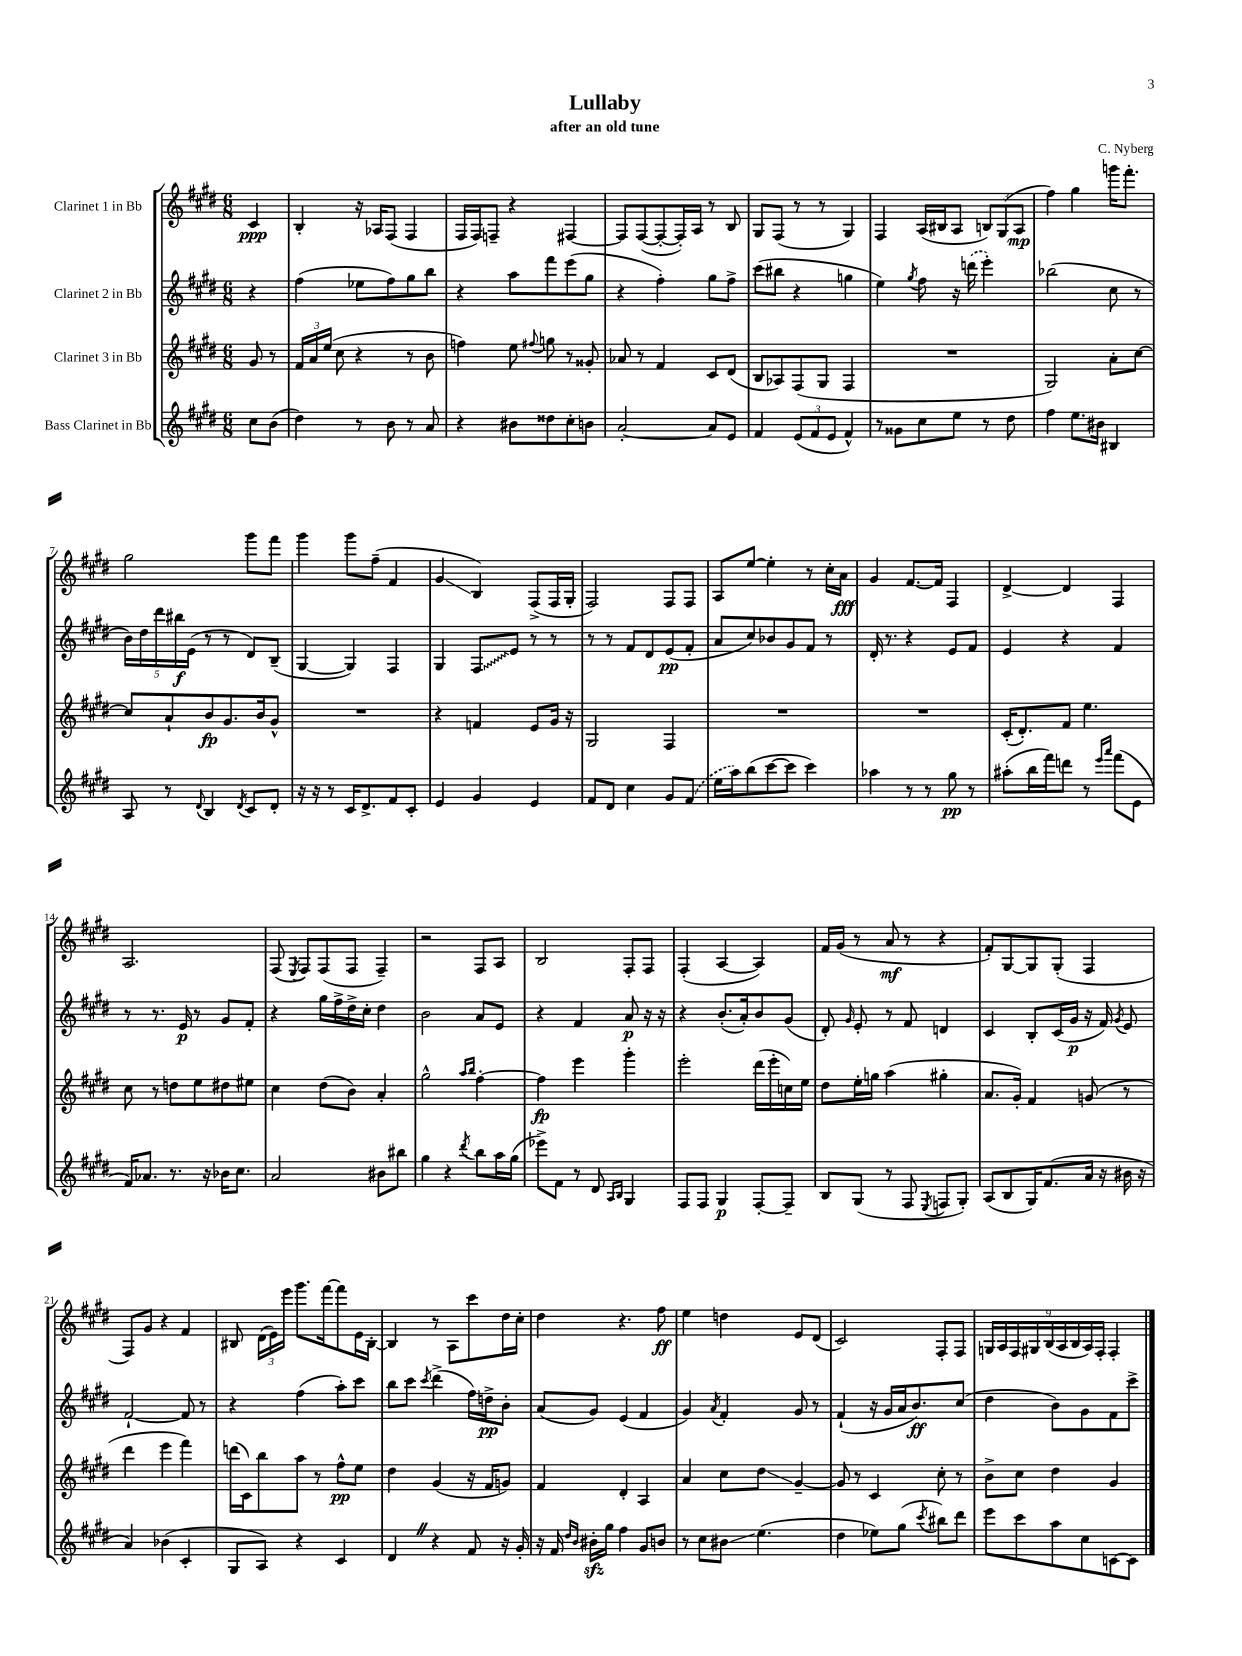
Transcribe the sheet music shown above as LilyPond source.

\header { title = "Lullaby" composer = "C. Nyberg" subtitle = "after an old tune" }
<<
\new StaffGroup <<
\new Staff = "s0" \with { instrumentName = "Clarinet 1 in Bb" } {
    \clef treble \key e \major \numericTimeSignature \time 6/8 \partial 4
    \autoBeamOff cis'4\ppp |
    b4-. r16 aes16[ fis8]( fis4 |
    fis16[ fis16) f8]-- r4 fis4~ |
    fis8[ fis8~( fis8~-. fis16-.) a16] r8 b8 |
    gis8[ fis8]( r8 r8 gis4) |
    fis4 a16[( bis16 a8] \tuplet 3/2 { b8[) gis8( a8]\mp } |
    fis''4) gis''4 g'''16[ fis'''8.]-. |
    gis''2 gis'''8[ fis'''8] |
    gis'''4 gis'''8[ fis''8]--( fis'4 |
    gis'4\glissando b4) fis8[->( fis16 gis16]-. |
    fis2) fis8[ fis8] |
    a8[ e''8]~ e''4-. r8 cis''16[-. a'16]\fff |
    gis'4 fis'8.[~ fis'16] fis4 |
    dis'4~-> dis'4 fis4 |
    a2. |
    fis8( \acciaccatura { e8 } fis8[) fis8( fis8] fis4--) |
    r2 fis8[ a8] |
    b2 fis8[-. fis8] |
    fis4-.( a4~ a4) |
    fis'16[ gis'16]( r8 a'8\mf r8 r4 |
    fis'8[-.) gis8~ gis8 gis8]-.( fis4 |
    fis8[) gis'8] r4 fis'4 |
    bis8 \tuplet 3/2 { dis'16[( e'16) e'''16] } gis'''8.[ fis'''16~ fis'''8 e'16 bis16]~-. |
    bis4 r8 a8[ cis'''8 dis''16 cis''16]-. |
    dis''4 r4. fis''8\ff |
    e''4 d''4 e'8[ dis'8]( |
    cis'2) fis8[-. fis8] |
    \tuplet 9/8 { g16[ a16 fis16 gis16 b16( a16 b16 a16) fis16]-. } fis4-. \bar "|." |
}
\new Staff = "s1" \with { instrumentName = "Clarinet 2 in Bb" } {
    \clef treble \key e \major \numericTimeSignature \time 6/8 \partial 4
    \autoBeamOff r4 |
    fis''4( ees''8[ fis''8) gis''8 b''8] |
    r4 a''8[ fis'''8 e'''8( gis''8] |
    r4 fis''4-.) gis''8[ fis''8]-> |
    cis'''8[( bis''8] r4 g''4 |
    e''4) \acciaccatura { gis''8 } fis''8 r16 \once \slurDashed d'''16( e'''4-.) |
    bes''2( cis''8 r8 |
    \tuplet 5/4 { b'16[) dis''16 dis'''16 bis''16\f e'16]( } r8 r8 dis'8[) b8]--( |
    gis4~ gis4) fis4 |
    gis4 \once \override Glissando.style = #'zigzag fis8[\glissando e'8] r8 r8 |
    r8 r8 fis'8[ dis'8 e'8\pp( fis'8]-. |
    a'8[ cis''8) bes'8 gis'8 fis'8] r8 |
    dis'16-. r8. r4 e'8[ fis'8] |
    e'4 r4 fis'4 |
    r8 r8. e'16\p r8 gis'8[ fis'8]-. |
    r4 gis''16[ fis''16-> dis''16-> cis''16]-. dis''4 |
    b'2 a'8[ e'8] |
    r4 fis'4 a'8\p r16 r16 |
    r4 b'8.[-.( a'16-.) b'8 gis'8]( |
    dis'8-.) \grace { gis'16 } e'8-. r8 fis'8 d'4 |
    cis'4 b8[-. cis'16( gis'16]\p r16 fis'16) \acciaccatura { gis'8 } e'8 |
    fis'2~-! fis'8 r8 |
    r4 fis''4( a''8[-.) cis'''8] |
    b''8[ cis'''8] \acciaccatura { cis'''8 } dis'''4->( fis''16[) d''16->\pp b'8]-. |
    a'8[( gis'8]) e'4( fis'4 |
    gis'4) \acciaccatura { a'8 } fis'4-. gis'8 r8 |
    fis'4-!( r16 gis'16[ a'16 b'8.\ff) cis''8]( |
    dis''4 b'8[) gis'8 fis'8 cis'''8]-> \bar "|." |
}
\new Staff = "s2" \with { instrumentName = "Clarinet 3 in Bb" } {
    \clef treble \key e \major \numericTimeSignature \time 6/8 \partial 4
    \autoBeamOff gis'8 r8 |
    \tuplet 3/2 { fis'16[ a'16 e''16]( } cis''8 r4 r8 b'8 |
    f''4) e''8 \appoggiatura { fis''8 } g''8 r8 gisis'8-. |
    aes'8 r8 fis'4 cis'8[ dis'8]( |
    b8[ aes8) fis8( gis8] fis4 |
    R2. |
    gis2) a'8[-. cis''8]~ |
    cis''8[ a'8-! b'8\fp gis'8. b'16 gis'8]-^ |
    R2. |
    r4 f'4 e'8[ gis'16] r16 |
    gis2 fis4 |
    R2. |
    R2. |
    cis'16[-.( dis'8.-.) fis'8] e''4. |
    cis''8 r8 d''8[ e''8 dis''8 eis''8] |
    cis''4 dis''8[( b'8]) a'4-. |
    gis''2-^ \grace { a''16[ b''16] } fis''4~-. |
    fis''4\fp e'''4 gis'''4-. |
    e'''2-. dis'''16[( e'''16-. c''16) e''16] |
    dis''8[ e''16-. g''16] a''4( gis''4-. |
    a'8.[ gis'16]-.) fis'4 g'8( r8 |
    dis'''4 e'''4 fis'''4) |
    d'''16[( cis'16) b''8 a''8] r8 fis''8[-^\pp e''8] |
    dis''4 gis'4( r16 fis'16[ g'8]) |
    fis'4 dis'4-. a4 |
    a'4 cis''8[ dis''8]\glissando gis'4~-- |
    gis'8 r8 cis'4 cis''8-. r8 |
    b'8[-> cis''8] dis''4 gis'4 \bar "|." |
}
\new Staff = "s3" \with { instrumentName = "Bass Clarinet in Bb" } {
    \clef treble \key e \major \numericTimeSignature \time 6/8 \partial 4
    \autoBeamOff cis''8[ b'8]( |
    dis''4) r8 b'8 r8 a'8 |
    r4 bis'8[ disis''8 cis''8-. b'8] |
    a'2~-. a'8[ e'8] |
    fis'4 \tuplet 3/2 { e'8[( fis'8 e'8] } fis'4-^) |
    r8 gisis'8[ cis''8 e''8] r8 dis''8 |
    fis''4 e''8.[ bis'16] bis4 |
    a8 r8 \appoggiatura { dis'8 } b4 \acciaccatura { dis'8 } cis'8[ dis'8]-. |
    r16 r16 r8 cis'16[ dis'8.-> fis'8 cis'8]-. |
    e'4 gis'4 e'4 |
    fis'8[ dis'8] cis''4 gis'8[ \once \slurDashed fis'8]( |
    e''16[ a''16) b''8( cis'''8~ cis'''8] cis'''4) |
    aes''4 r8 r8 gis''8\pp r8 |
    ais''8[-.( b''16 fis'''16) d'''8] r8 \grace { e'''16[ a'''16] } fis'''8[( e'8] |
    fis'16[) aes'8.] r8. r16 bes'16[ cis''8.] |
    a'2 bis'8[ bis''8] |
    gis''4 r4 \acciaccatura { dis'''8 } b''8[ a''16 gis''16]( |
    ees'''8[->) fis'8] r8 dis'8 \grace { a16[ b16] } gis4 |
    fis8[ fis8] gis4\p fis8[~-. fis8]-- |
    b8[ gis8]( r8 fis8 \acciaccatura { e8 } f8[ gis8]-.) |
    a8[( b8 gis16) fis'8.( a'16] r16 bis'16 r16 |
    a'4) bes'4( cis'4-. |
    gis8[ a8]) r4 cis'4 |
    dis'4 \once \override BreathingSign.text = \markup { \musicglyph "scripts.caesura.straight" } \breathe r4 fis'8 r16 gis'16-. |
    r16 fis'16 \grace { dis''16[ b'16] } bis'16[-.\sfz gis''16] fis''4 gis'8[ b'8] |
    r8 cis''8[ bis'8]\glissando e''4.( |
    dis''4 ees''8[) gis''8]( \acciaccatura { cis'''8 } bis''8[) dis'''8] |
    e'''8[ cis'''8 a''8 cis''8 c'8~ c'8] \bar "|." |
}
>>
>>
